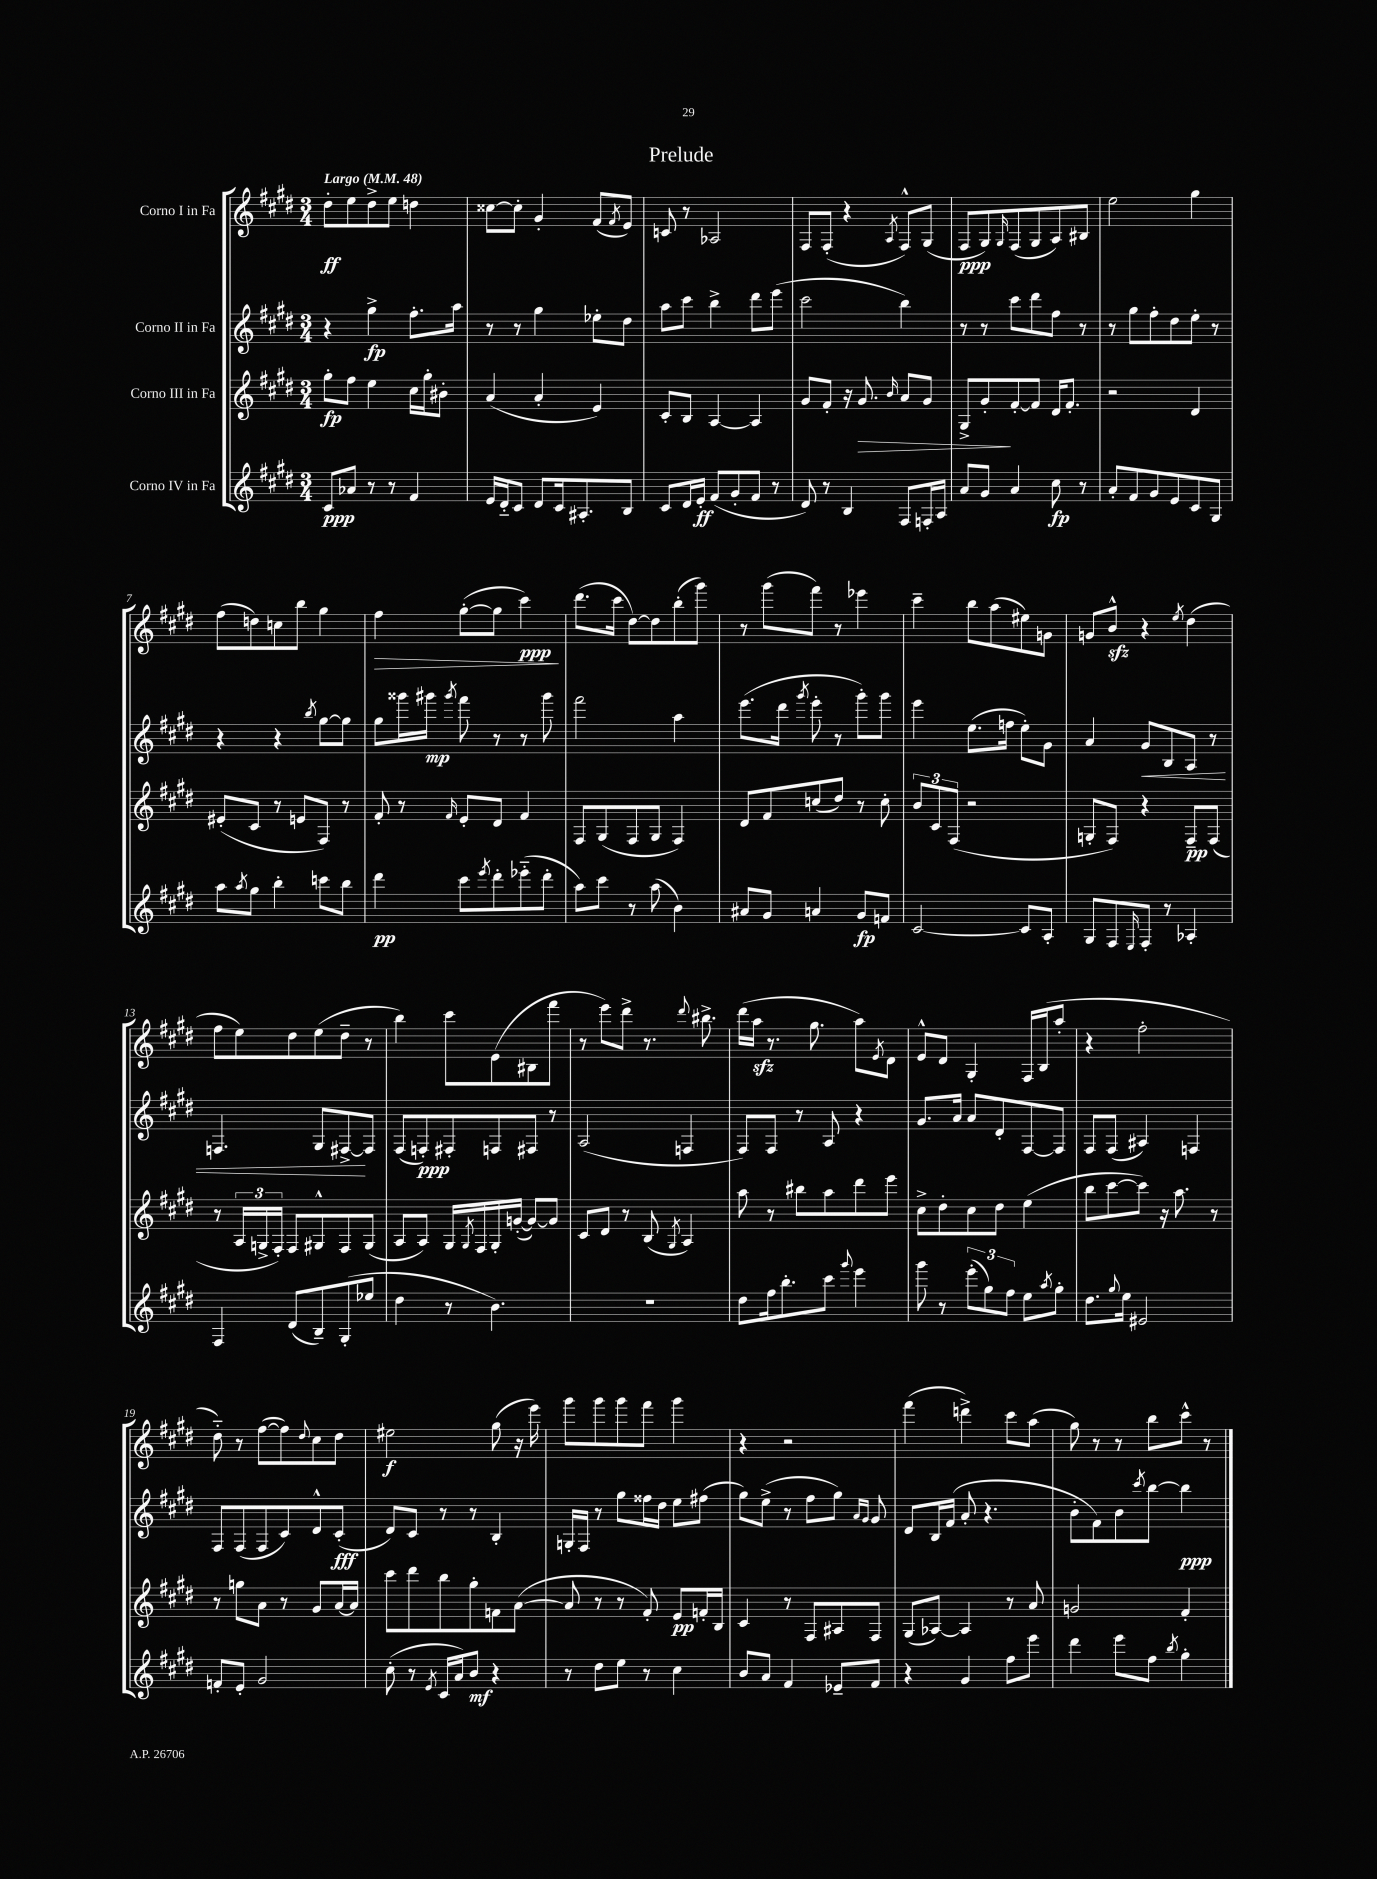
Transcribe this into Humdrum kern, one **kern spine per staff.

**kern	**kern	**kern	**kern
*staff4	*staff3	*staff2	*staff1
*clefG2	*clefG2	*clefG2	*clefG2
*k[f#c#g#d#]	*k[f#c#g#d#]	*k[f#c#g#d#]	*k[f#c#g#d#]
*M3/4	*M3/4	*M3/4	*M3/4
*MM48	*MM48	*MM48	*MM48
8c#/L	8gg#'\L	4r	8dd#'\L
8a-/J	8ff#\J	.	8ee\
8r	4ee\	4gg#^\	8dd#^\
8r	.	.	8ee\J
4f#/	16cc#\LL	8.ff#'\L	4dd\
.	16gg#'\J	.	.
.	8b#'\J	.	.
.	.	16aa\Jk	.
=	=	=	=
16e/LL	(4a/	8r	[8cc##\L
16d#'~/J	.	.	.
8c#/J	.	8r	8cc##'\]J
8d#/L	4a'/	4gg#\	4g#'/
16c#/k	.	.	.
8.A#'/	.	.	.
.	4e/)	8ee-'\L	(8f#/L
.	.	.	8qf#/
8B/J	.	8dd#\J	8e/J)
=	=	=	=
8c#/L	8c#'/L	8aa\L	8c/
16d#/L	8B/J	8ccc#\J	8r
16e'/JJ	.	.	.
(8f#/L	[4A/	4bb^\	2A-/
8g#'/	.	.	.
8f#/J	4A/]	8ddd#\L	.
8r	.	(8eee\J	.
=	=	=	=
8d#/)	8g#/L	2ccc#\	8F#/L
8r	8f#'/J	.	(8F#'/J
4B/	16r	.	4r
.	8.g#/	.	.
.	16qqb/	.	8qA/
8F#/L	8a/L	4bb\)	8F#^^/L)
16F'/L	8g#/J	.	(8G#/J
16A/JJ	.	.	.
=	=	=	=
8a/L	8G#^/L	8r	8F#/L
8g#/J	8g#'/	8r	8G#/)
.	.	.	16qqG#/
4a/	[8f#'/	8ccc#\L	(8F#/
.	8f#/]J	8ddd#\	8G#/
8cc#\	16d#/LK	8ff#\J	8A/)
.	8.f#'/J	.	.
8r	.	8r	8B#/J
=	=	=	=
8a'/L	2r	8r	2ee\
8f#/	.	8gg#\L	.
8g#/	.	8ff#'\	.
8e/	.	8dd#\	.
8c#/	4d#/	8ee'\J	4gg#\
8G#/J	.	8r	.
=	=	=	=
8aa\L	(8e#'/L	4r	(8ff#\L
8qaa/	.	.	.
8gg#\J	8c#/J	.	8dd\)
4bb'\	8r	4r	8cc\
.	8e/L	.	8bb\J
.	.	8qbb/	.
8ccc\L	8F#/J)	[8gg#\L	4gg#\
8bb\J	8r	8gg#\]J	.
=	=	=	=
4ddd#\	8f#'/	8gg#\L	4ff#\
.	8r	16ggg##\L	.
.	.	16ggg#\JJ	.
.	16qqf#/	8qggg#/	.
8ccc#\L	8e'/L	8fff#\	([8gg#'\L
8qeee/	.	.	.
8ddd#'\	8d#/J	8r	8gg#\]J
(8eee-'~\	4f#/	8r	4ccc#\)
8ddd#'\J	.	8ggg#\	.
=	=	=	=
8aa\L)	8F#/L	2fff#\	(8.ddd#\L
8ccc#\J	(8G#/	.	.
.	.	.	16ccc#\Jk
8r	8F#/	.	[8dd#\L)
(8aa\	8G#/J	.	8dd#\]
4b\)	4F#/)	4aa\	(8bb'\
.	.	.	8ggg#\J)
=	=	=	=
8a#/L	8d#/L	(8.eee\L	8r
8g#/J	8f#/	.	(8ggg#\L
.	.	16ddd#\Jk	.
.	.	8qggg#/	.
4a/	(8cc/	8eee'\	8fff#\J)
.	8dd#/J)	8r	8r
8g#/L	8r	8ggg#'\L)	4eee-\
8f/J	8cc'\	8ggg#\J	.
=	=	=	=
[2c#/	12b/L	4eee\	4ccc#~\
.	12c#/	.	.
.	(12F#/J	.	.
.	2r	(8.ee\L	8bb\L
.	.	.	(8aa\
.	.	16ff\Jk	.
8c#/]L	.	8ee'\L)	8ee#\)
8A'/J	.	8g#\J	8g\J
=	=	=	=
8G#/L	8G'/L	4a/	8g/L
8F#/	8F#/J)	.	8b^^/J
16qqE/	.	.	.
8F#'/J	4r	8g#/L	4r
8r	.	8B/	.
.	.	.	8qee/
4A-'/	8F#~/L	8A/J	(4dd#\
.	(8F#/J	8r	.
=	=	=	=
4F#/	8r	4.F/	8ff#\L
.	24A/LL	.	8ee\)
.	24G^/	.	.
.	24F#'/JJ)	.	.
(8d#/L	8F#/L	.	8dd#\
8B~/)	8G#^^/	8G#/L	(8ee\
(8G#'/	8F#/	[8F#^/	8dd#~\J
8ee-/J	(8G#/J	8F#/]J	8r
=	=	=	=
4dd#\	8A/L	(8F#/L	4bb\)
.	8A/J)	8F'/)	.
8r	16G#/LL	8F#'/	8ccc#\L
.	8qG#/	.	.
.	16F#/	.	.
4.b\)	16G#'/	8F/	(8e\
.	([16g'/JJ	.	.
.	8g/_L)	8F#/J	8B#\
.	8g/]J	8r	8fff#\J
=	=	=	=
2.r	8c#/L	(2A/	8r
.	8d#/J	.	8eee\L)
.	8r	.	8ddd#^\J
.	(8B/	.	8.r
.	8qG#/	.	.
.	4A/)	4F/	.
.	.	.	8qqddd#/
.	.	.	8.bb#^\
=	=	=	=
8dd#\L	8aa\	8F#/L)	(16ddd#\LL
.	.	.	16aa\JJ
16ff#\k	8r	8F#/J	8.r
8.bb'\	.	.	.
.	8bb#\L	8r	.
.	.	.	8.gg#\
8ccc#\J	8aa\	8A/	.
8qqggg#/	.	.	.
4eee\	8ddd#\	4r	8aa\L)
.	.	.	8qe/
.	8eee\J	.	8d#\J
=	=	=	=
8ggg#\	8cc#^\L	8.g#/L	8e^^/L
8r	8dd#'\	.	8d#/J
.	.	16a/Jk	.
(12eee'\L	8cc#\	8a/L	4G#'/
12gg#\)	.	.	.
.	8dd#\J	8d#'/	.
12ff#\J	.	.	.
8ee\L	(4ee\	[8F#/	16F#/LL
.	.	.	(16B/J
8qaa/	.	.	.
8gg#'\J	.	8F#/]J	8aa'/J
=	=	=	=
8.dd#\L	8bb\L	8F#/L	4r
.	[8ccc#\	(8F#/J	.
8qqgg#/	.	.	.
16ee\Jk	.	.	.
2e#/	8ccc#\]J)	4A#/)	2ff#'\
.	16r	.	.
.	8.aa\	.	.
.	.	4F/	.
.	8r	.	.
=	=	=	=
8f'/L	8r	8F#/L	8dd#'~\)
8e'/J	8gg\L	(8F#/	8r
2g#/	8a\J	8F#/	([8ff#\L
.	8r	8c#/)	8ff#\])
.	.	.	8qqdd#/
.	8g#/L	8d#^^/	8cc#\
.	[16a/L	(8c#'/J	8dd#\J
.	16a/]JJ	.	.
=	=	=	=
(8cc#'\	8ccc#\L	8d#/L)	2ee#\
8r	8ddd#\	8c#/J	.
8qe/	.	.	.
16c#/LL	8bb\	8r	.
16a/J)	.	.	.
8b/J	8gg#'\	8r	.
4r	8f\	4B'/	(8gg#\
.	([8a\J	.	16r
.	.	.	16eee\)
=	=	=	=
8r	8a/]	16G'/LL	8ggg#\L
.	.	16F#/JJ	.
8dd#\L	8r	8r	8ggg#\
8ee\J	8r	8gg#\L	8ggg#\
8r	8f#'/)	16ff##\L	8fff#\J
.	.	16dd#\JJ	.
4cc#\	8e/L	8ee\L	4ggg#\
.	16f'/L	(8ff#\J	.
.	16B/JJ	.	.
=	=	=	=
8b/L	4c#/	8gg#\L)	4r
8a/J	.	(8ee^\J	.
4f#/	8r	8r	2r
.	8F#/L	8ff#\L	.
8e-~/L	8A#/	8gg#\J)	.
.	.	16qqa/LL	.
.	.	16qqg#/JJ	.
8f#/J	8F#/J	8g#/	.
=	=	=	=
4r	(8G#/L	8d#/L	(4fff#\
.	[8A-/J)	16B/L	.
.	.	(16f#/JJ	.
4g#/	4A-/]	8a'/	4ddd^\)
.	.	4.r	.
8ff#\L	8r	.	8ccc#\L
8eee\J	8a/	.	(8aa\J
=	=	=	=
4ddd#\	2g/	8b'\L	8gg#\)
.	.	8f#\)	8r
8eee\L	.	8b\	8r
.	.	8qccc#/	.
8ff#\J	.	[8bb\J	8bb\L
8qbb/	.	.	.
4gg#'\	4f#'/	4bb\]	8ccc#^^\J
.	.	.	8r
==	==	==	==
*-	*-	*-	*-
